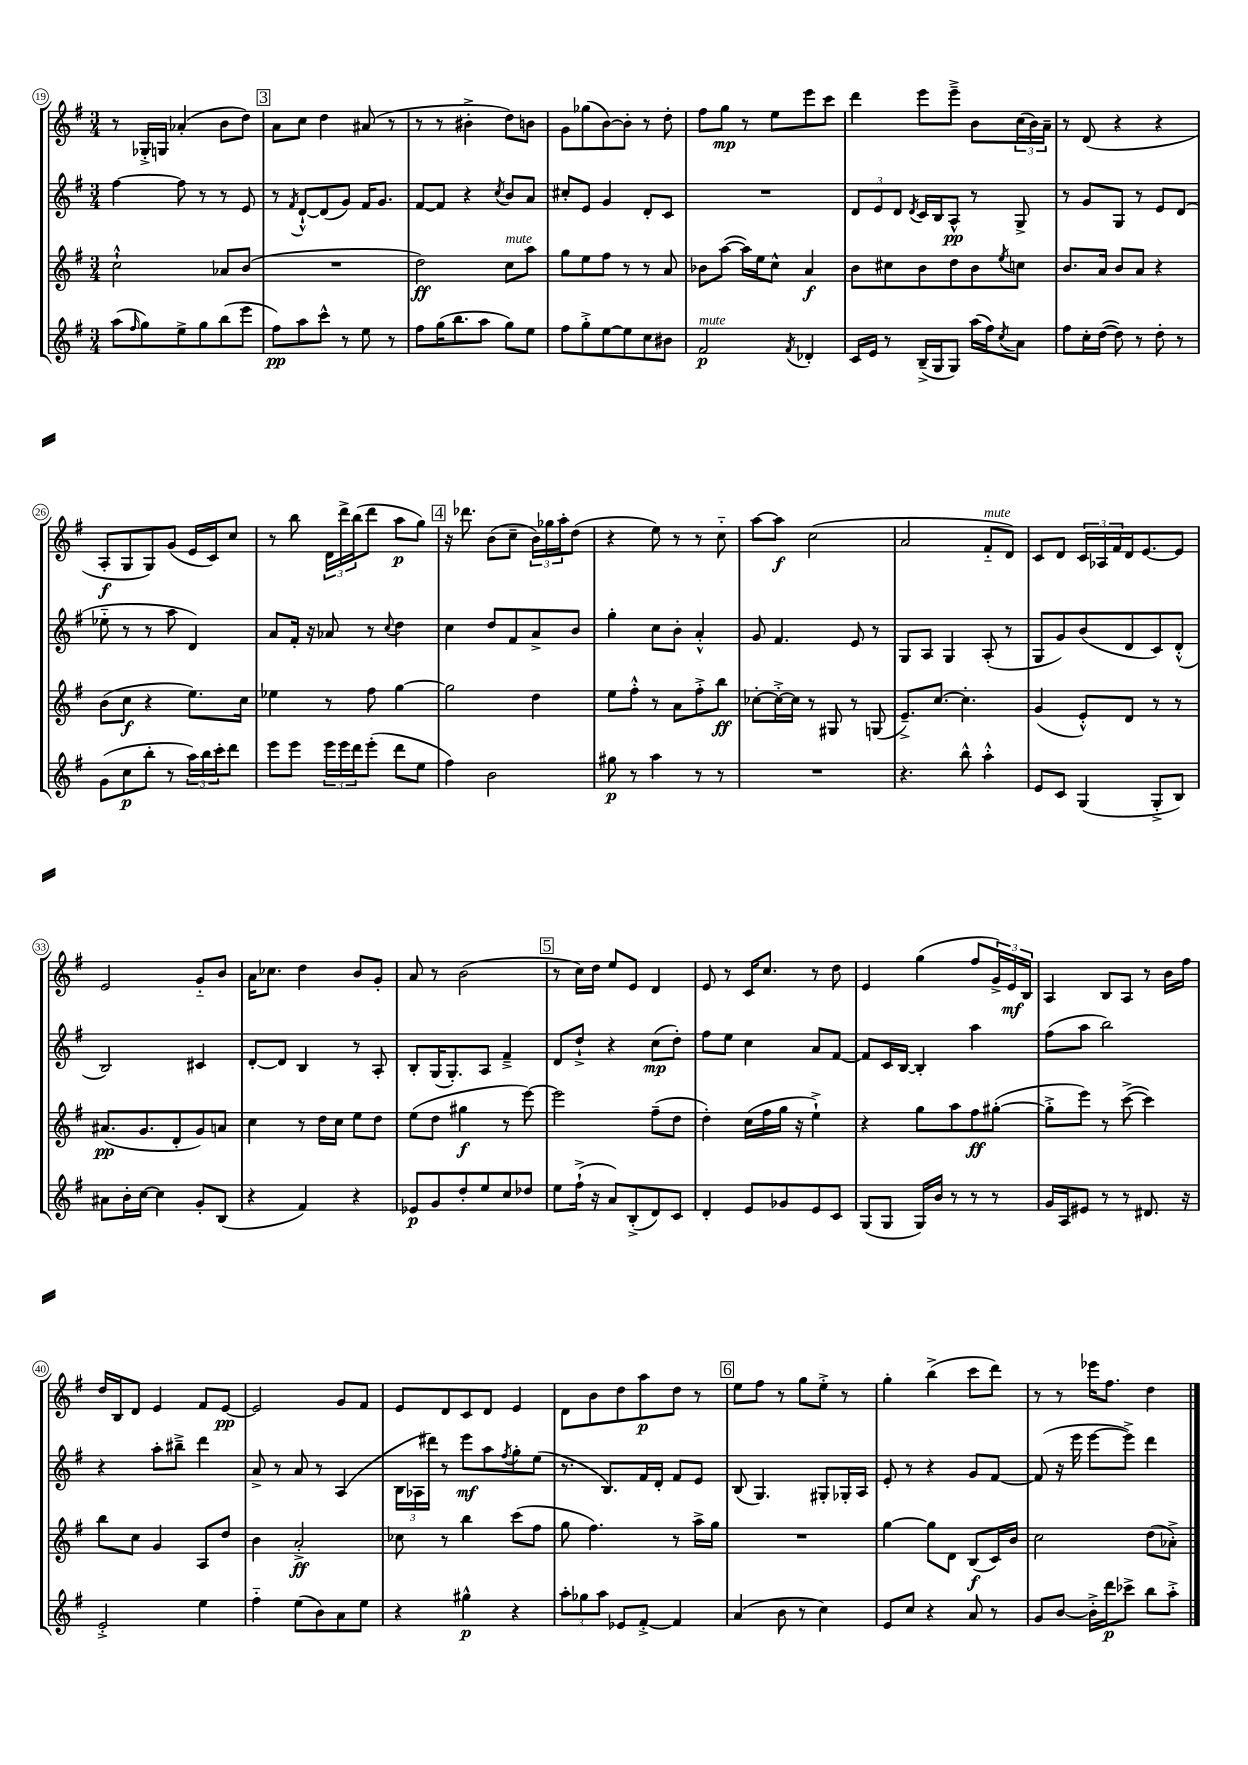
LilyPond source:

<<
\new StaffGroup <<
\new Staff = "s0" {
    \clef treble \key g \major \numericTimeSignature \time 3/4
    r8 ges16-.-> g16 aes'4-.( b'8 d''8) |
    \mark \markup { \box "3" } a'8 c''8 d''4 ais'8( r8 |
    r8 r8 bis'4-.-> d''8) b'8 |
    g'8 ges''8( b'8~) b'8-. r8 d''8-. |
    fis''8 g''8\mp r8 e''8 e'''8 c'''8 |
    d'''4 e'''8 e'''8---> b'8 \tuplet 3/2 { c''16( b'16) a'16-- } |
    r8 d'8( r4 r4 |
    a8-.\f g8 g8) g'8( e'16 c'16) c''8 |
    r8 b''8 \tuplet 3/2 { d'16 d'''16-> b''16( } d'''8 a''8\p g''8) |
    \mark \markup { \box "4" } r16 des'''8. b'8( c''8-- \tuplet 3/2 { b'16) ges''16 a''16-. } d''8( |
    r4 e''8) r8 r8 c''8-_ |
    a''8~ a''8\f c''2( |
    a'2 fis'8-_^\markup { \italic "mute" } d'8) |
    c'8 d'8 \tuplet 3/2 { c'16 aes16 fis'16 } d'16 e'8.~ e'8 |
    e'2 g'8-_ b'8 |
    a'16 ces''8. d''4 b'8 g'8-. |
    a'8 r8 b'2( |
    \mark \markup { \box "5" } r8 c''16) d''16 e''8 e'8 d'4 |
    e'8 r8 c'16 c''8. r8 d''8 |
    e'4 g''4( fis''8 \tuplet 3/2 { g'16->) e'16\mf b16 } |
    a4 b8 a8 r8 b'16 fis''16 |
    d''16 b16 d'8 e'4 fis'8 e'8~\pp |
    e'2 g'8 fis'8 |
    e'8 d'8 c'8 d'8 e'4 |
    d'8 b'8 d''8 a''8\p d''8 r8 |
    \mark \markup { \box "6" } e''8 fis''8 r8 g''8 e''8-.-> r8 |
    g''4-. b''4->( c'''8 d'''8) |
    r8 r8 ees'''16 fis''8. d''4 \bar "|." |
}
\new Staff = "s1" {
    \clef treble \key g \major \numericTimeSignature \time 3/4
    fis''4~ fis''8 r8 r8 e'8 |
    \mark \markup { \box "3" } r8 \acciaccatura { fis'8 } d'8~-!-^ d'8( g'8) fis'16 g'8. |
    fis'8~ fis'8 r4 \acciaccatura { c''8 } b'8 a'8 |
    cis''8-. e'8 g'4 d'8-. c'8 |
    R2. |
    \tuplet 3/2 { d'8 e'8 d'8 } \acciaccatura { d'8 } c'16 b16 a8-^\pp r8 g8-> |
    r8 g'8 g8 r8 e'8 d'8( |
    ees''8-_ r8 r8 a''8 d'4) |
    a'8 fis'16-. r16 aes'8 r8 \appoggiatura { c''8 } d''4 |
    \mark \markup { \box "4" } c''4 d''8 fis'8 a'8-> b'8 |
    g''4-. c''8 b'8-. a'4-.-^ |
    g'8 fis'4. e'8 r8 |
    g8 a8 g4 a8-.( r8 |
    g8 g'8) b'8( d'8 c'8) d'8-.-^( |
    b2) cis'4 |
    d'8~-. d'8 b4 r8 a8-. |
    b8-. g16( g8.-.) a8 fis'4---> |
    \mark \markup { \box "5" } d'8 d''8-!-> r4 c''8\mp( d''8-.) |
    fis''8 e''8 c''4 a'8 fis'8~ |
    fis'8 c'16 b16~ b4-. a''4 |
    fis''8( a''8 b''2) |
    r4 a''8-. bis''8---> d'''4 |
    a'8-> r8 a'8 r8 a4( |
    \tuplet 3/2 { b16 aes16 dis'''16) } r8 e'''8\mf a''8 \acciaccatura { fis''8 } g''8-. e''8( |
    r8. b8.) fis'16 d'16-. fis'8 e'8 |
    \mark \markup { \box "6" } b8( g4.) gis8-. ges16-. a16 |
    e'8-. r8 r4 g'8 fis'8~ |
    fis'8( r16 e'''16 e'''8~ e'''8->) d'''4 \bar "|." |
}
\new Staff = "s2" {
    \clef treble \key g \major \numericTimeSignature \time 3/4
    c''2-!-^ aes'8 b'8( |
    \mark \markup { \box "3" } R2. |
    d''2\ff) c''8^\markup { \italic "mute" } a''8 |
    g''8 e''8 fis''8 r8 r8 a'8 |
    bes'8 a''8~( a''16) e''16 c''8-^ a'4\f |
    b'8 cis''8 b'8 d''8 b'8 \acciaccatura { e''8 } c''8 |
    b'8. a'16 b'8 a'8 r4 |
    b'8( c''8\f r4 e''8.) c''16 |
    ees''4 r8 fis''8 g''4~ |
    \mark \markup { \box "4" } g''2 d''4 |
    e''8 fis''8-.-^ r8 a'8 fis''8-.-> b''8\ff |
    ces''8~-. ces''16~-.-> ces''16 r8 gis8 r8 g8( |
    e'8.--->) c''8.~ c''4.-. |
    g'4( e'8-.-^) d'8 r8 r8 |
    ais'8.\pp( g'8. d'8-. g'8) a'8 |
    c''4 r8 d''16 c''16 e''8 d''8 |
    e''8( d''8 gis''4\f r8 e'''8~) |
    \mark \markup { \box "5" } e'''2 fis''8--( d''8 |
    d''4-.) c''16( fis''16 g''16 r16 e''4-!->) |
    r4 g''8 a''8 fis''8\ff gis''8~-.( |
    gis''8-.-> e'''8) r8 c'''8~->( c'''4) |
    b''8 c''8 g'4 a8 d''8 |
    b'4 a'2-.->\ff |
    ces''8 r8 b''4 c'''8( fis''8 |
    g''8 fis''4.) r8 a''16-> g''16 |
    \mark \markup { \box "6" } R2. |
    g''4~ g''8 d'8 b8\f( c'16) b'16 |
    c''2 d''8( aes'8-.->) \bar "|." |
}
\new Staff = "s3" {
    \clef treble \key g \major \numericTimeSignature \time 3/4
    a''8( \grace { fis''16 } g''8) e''8-> g''8 b''8( e'''8 |
    \mark \markup { \box "3" } fis''8\pp) a''8 c'''8-^ r8 e''8 r8 |
    fis''8 g''16( b''8. a''8 g''8) e''8 |
    fis''8 g''8-.-> e''8~ e''8 c''8 bis'8 |
    fis'2\p^\markup { \italic "mute" } \acciaccatura { fis'8 } des'4-. |
    c'16 e'16 r8 b16--->( g16 g8) a''16( fis''16) \acciaccatura { c''8 } a'8 |
    fis''8 c''16-. d''16~( d''8) r8 d''8-. r8 |
    g'8( c''8\p b''8-. r8 \tuplet 3/2 { a''16) b''16 c'''16-. } d'''8 |
    e'''8 e'''8 \tuplet 3/2 { e'''16 e'''16 d'''16 } e'''8-.( d'''8 e''8 |
    \mark \markup { \box "4" } fis''4) b'2 |
    gis''8\p r8 a''4 r8 r8 |
    R2. |
    r4. b''8-^ a''4-.-^ |
    e'8 c'8 g4( g8-.-> b8) |
    ais'8 b'16-. c''16~ c''4 g'8-. b8( |
    r4 fis'4) r4 |
    ees'8\p g'8 d''8-. e''8 c''8 des''8 |
    \mark \markup { \box "5" } e''8 fis''16-!->( r16 a'8) b8-.->( d'8) c'8 |
    d'4-. e'8 ges'8 e'8 c'8 |
    g8( g8 g16) b'16 r8 r8 r8 |
    g'16 a16 eis'8 r8 r8 dis'8. r16 |
    e'2-.-> e''4 |
    fis''4-_ e''8( b'8) a'8 e''8 |
    r4 gis''4-^\p r4 |
    \tuplet 3/2 { a''8-. ges''8 a''8 } ees'8 fis'8~-.-> fis'4 |
    \mark \markup { \box "6" } a'4( b'8 r8 c''4) |
    e'8 c''8 r4 a'8 r8 |
    g'8 b'8~ b'16-.-> d'''16\p ces'''8-> b''8 a''8-.-> \bar "|." |
}
>>
>>
\layout { \context { \Score currentBarNumber = #19 \override BarNumber.stencil = #(make-stencil-circler 0.1 0.3 ly:text-interface::print) } }
